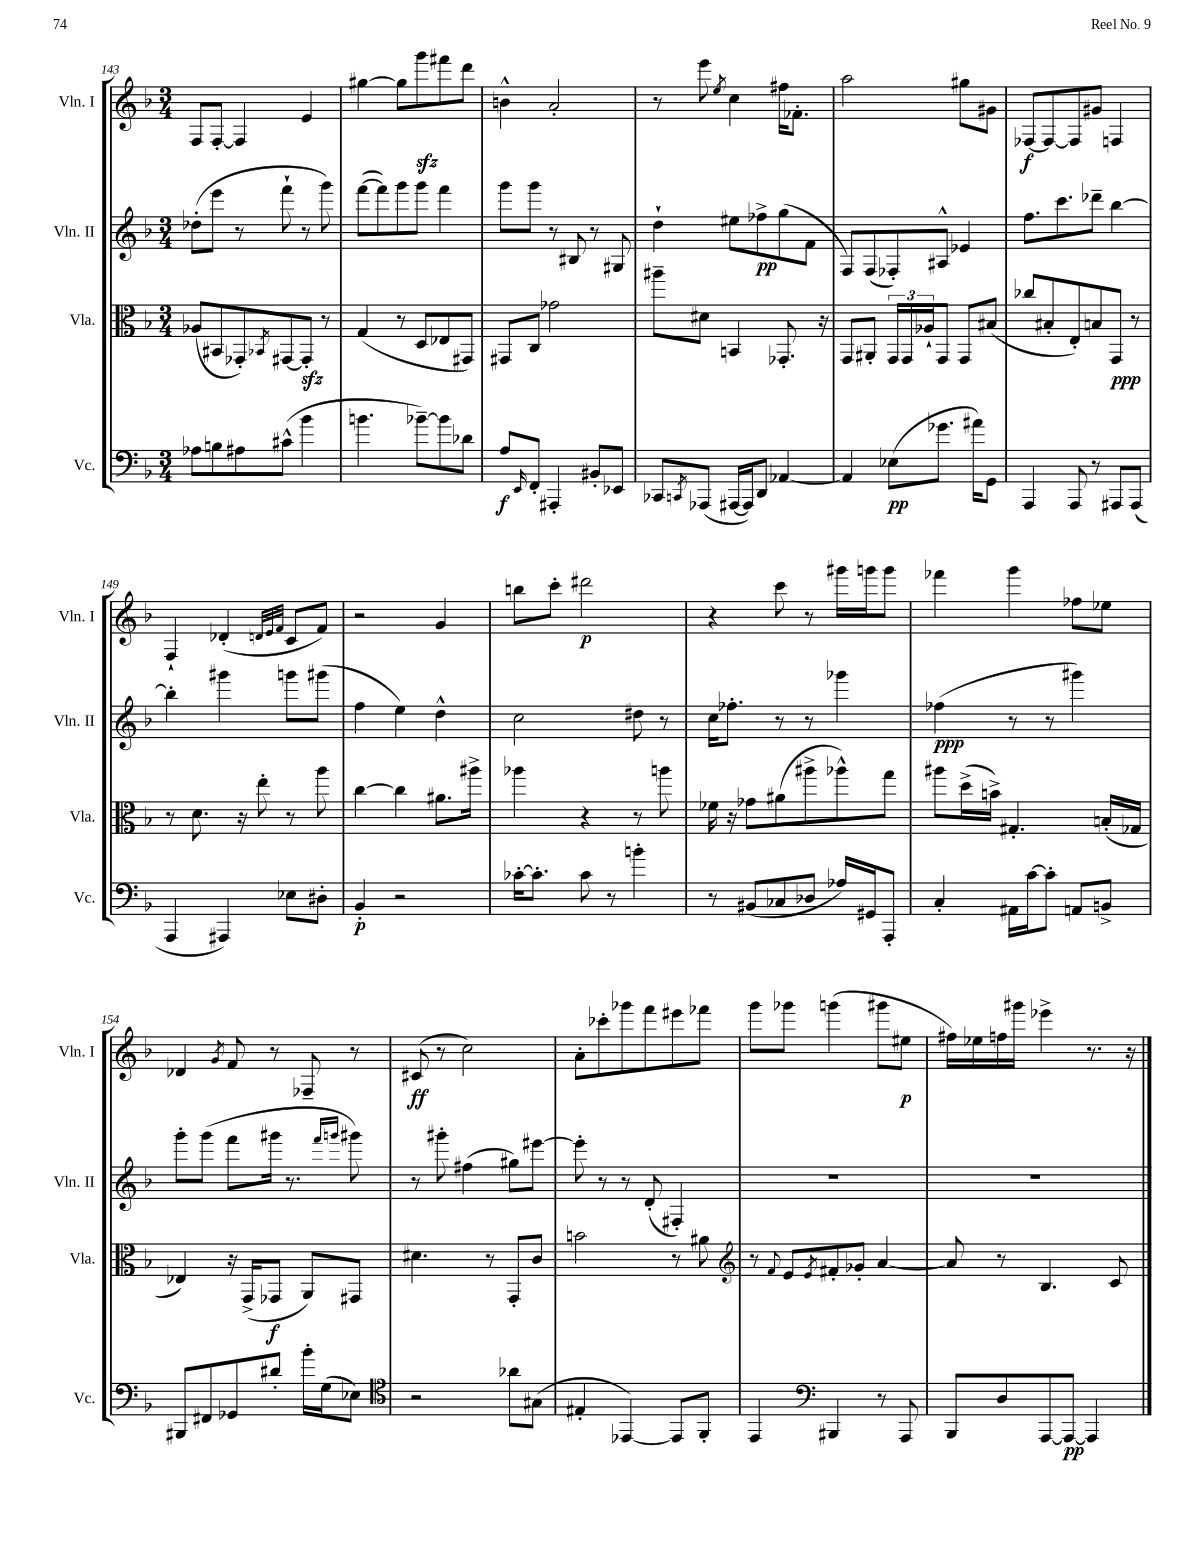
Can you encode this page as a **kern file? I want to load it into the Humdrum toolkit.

**kern	**dynam	**kern	**dynam	**kern	**dynam	**kern	**dynam
*part4	*part4	*part3	*part3	*part2	*part2	*part1	*part1
*staff4	*staff4	*staff3	*staff3	*staff2	*staff2	*staff1	*staff1
*I"Vc.	*	*I"Vla.	*	*I"Vln. II	*	*I"Vln. I	*
*I'Vc.	*	*I'Vla.	*	*I'Vln. II	*	*I'Vln. I	*
*clefF4	*	*clefC3	*	*clefG2	*	*clefG2	*
*k[b-]	*	*k[b-]	*	*k[b-]	*	*k[b-]	*
*M3/4	*	*M3/4	*	*M3/4	*	*M3/4	*
=143	=143	=143	=143	=143	=143	=143	=143
8A-X\L	.	(8A-X/L	.	(8dd-X'\L	.	8F/L	.
8Bn\	.	8BB#X/	.	8eee\J	.	[8F'/J	.
8A#X\	.	8GG-X'/)	.	8r	.	4F/]	.
.	.	8qBB-X/	.	.	.	.	.
(8c#X^^\J	.	[8GG#X/	.	8fff`\	.	.	.
4b-\	.	8GG#zz'/J]	.	8r	.	4e/	.
.	.	8r	.	8ggg\)	.	.	.
=144	=144	=144	=144	=144	=144	=144	=144
4.bn\	.	(4G/	.	([8fff\L	.	[4gg#X\	.
.	.	.	.	8fff\])	.	.	.
.	.	8r	.	8ggg\	.	8gg#\L]	.
[8b-X~\L)	.	8D/L	.	8ggg\J	.	8gggzz\	.
8b-\]	.	8E-X/	.	4fff\	.	8fff#X\	.
8d-X\J	.	8GG#X/J)	.	.	.	8ddd\J	.
=145	=145	=145	=145	=145	=145	=145	=145
8A/L	f	8GG#X/L	.	8ggg\L	.	4bn^^\	.
16qqEE/	.	.	.	.	.	.	.
8FF'/J	.	8C/J	.	8ggg\J	.	.	.
4AAA#X'/	.	2g-X\	.	8r	.	2a'/	.
.	.	.	.	8B#X/	.	.	.
8BB#X'/L	.	.	.	8r	.	.	.
8EE-X/J	.	.	.	8G#X/	.	.	.
=146	=146	=146	=146	=146	=146	=146	=146
8CC-X/L	.	8aa#X~\L	.	4dd`\	.	8r	.
8qCCn/	.	.	.	.	.	.	.
(8AAA-X/J	.	8d#X\J	.	.	.	8eee\	.
.	.	.	.	.	.	8qee/	.
[16AAA#X/LL	.	4BBn/	.	8ee#X\L	.	4cc\	.
16AAA#/J])	.	.	.	.	.	.	.
8DD/J	.	.	.	8ff-X^\	pp	.	.
[4AA-X/	.	8.GG-X'/	.	(8gg\	.	16ff#X\KL	.
.	.	.	.	.	.	8.f-X'\J	.
.	.	.	.	8f\J	.	.	.
.	.	16r	.	.	.	.	.
=147	=147	=147	=147	=147	=147	=147	=147
4AA-/]	.	8GG/L	.	8F/L)	.	2aa\	.
.	.	8AA#X'/J	.	(8F/	.	.	.
(8E-X\L	pp	24GG/LL	.	8F-X'/)	.	.	.
.	.	24GG/	.	.	.	.	.
.	.	24A-X`/J	.	.	.	.	.
8.g-X\J	.	8GG/J	.	8A#X^^/J	.	.	.
.	.	8GG/L	.	4e-X/	.	8gg#X\L	.
16a#X\KL)	.	.	.	.	.	.	.
8GG\J	.	(8B#X/J	.	.	.	8g#X\J	.
=148	=148	=148	=148	=148	=148	=148	=148
4AAA/	.	8cc-X/L	.	8.ff\L	.	[8F-X/L	f
.	.	8B#X'/	.	.	.	8F-/_	.
.	.	.	.	8.ccc\	.	.	.
8AAA/	.	8E'/)	.	.	.	8F-/]	.
8r	.	8Bn/	.	8ddd-X~\J	.	8g#X/J	.
8AAA#X/L	.	8GG/J	ppp	[4bb-\	.	4Fn/	.
(8AAA#/J	.	8r	.	.	.	.	.
!!LO:LB:g=z
=149	=149	=149	=149	=149	=149	=149	=149
4AAA/	.	8r	.	4bb-'\]	.	4F`/	.
.	.	8.d\	.	.	.	.	.
4AAA#X/)	.	.	.	4ggg#X\	.	(4d-X'/	.
.	.	16r	.	.	.	.	.
.	.	8ee'\	.	.	.	.	.
.	.	.	.	.	.	32qqdn/LLL	.
.	.	.	.	.	.	32qqe/	.
.	.	.	.	.	.	32qqf/JJJ	.
8E-X\L	.	8r	.	8gggn\L	.	8c/L	.
8D#X'\J	.	8aa\	.	(8ggg#X\J	.	8f/J)	.
=150	=150	=150	=150	=150	=150	=150	=150
4BB-'/	p	[4cc\	.	4ff\	.	2r	.
2r	.	4cc\]	.	4ee\)	.	.	.
.	.	8.a#X\L	.	4dd^^\	.	4g/	.
.	.	16aa#X^\Jk	.	.	.	.	.
=151	=151	=151	=151	=151	=151	=151	=151
[16c-X'\KL	.	4aa-X\	.	2cc\	.	8bbn\L	.
8.c-'\J]	.	.	.	.	.	.	.
.	.	.	.	.	.	8ccc'\J	.
8c-\	.	4r	.	.	.	2ddd#X\	p
8r	.	.	.	.	.	.	.
4bn'\	.	8r	.	8dd#X\	.	.	.
.	.	8aan\	.	8r	.	.	.
=152	=152	=152	=152	=152	=152	=152	=152
8r	.	16f-X\	.	16cc\KL	.	4r	.
.	.	16r	.	8.ff-X'\J	.	.	.
(8BB#X/L	.	8g-X\L	.	.	.	.	.
8C-X/	.	(8a#X\	.	8r	.	8ccc\	.
8D-X/J	.	8aa#X^\	.	8r	.	8r	.
16A-X/LL)	.	8aa-X^^\)	.	4ggg-X\	.	16ggg#X\LL	.
16GG#X/J	.	.	.	.	.	16gggn\J	.
8AAA'/J	.	8gg\J	.	.	.	8ggg\J	.
=153	=153	=153	=153	=153	=153	=153	=153
4C'/	.	8aa#X\L	.	(4ff-X\	ppp	4fff-X\	.
.	.	(16dd^\L	.	.	.	.	.
.	.	16bn^\JJ)	.	.	.	.	.
16AA#X\LL	.	4.G#X'/	.	8r	.	4ggg\	.
[16c\J	.	.	.	.	.	.	.
8c'\J]	.	.	.	8r	.	.	.
8AAn/L	.	.	.	4ggg#X\)	.	8ff-X\L	.
8BBn^/J	.	(16Bn'/LL	.	.	.	8ee-X\J	.
.	.	16G-X/JJ	.	.	.	.	.
!!LO:LB:g=z
=154	=154	=154	=154	=154	=154	=154	=154
8BBB#X/L	.	4E-X/)	.	8ggg'\L	.	4d-X/	.
8FF#X/	.	.	.	(8ggg\J	.	.	.
.	.	.	.	.	.	8qg/	.
8GG-X/	.	16r	.	8fff\L	.	8f/	.
.	.	(16GG^/KL	.	.	.	.	.
8d#X'/J	.	8GG-X/J	f	16ggg#X\Jk	.	8r	.
.	.	.	.	8.r	.	.	.
16b-'\LL	.	8AA/L)	.	.	.	8F-X~/	.
(16G\J	.	.	.	.	.	.	.
.	.	.	.	16qqfff/LL	.	.	.
.	.	.	.	16qqgggn/JJ	.	.	.
8E-X\J)	.	8GG#X/J	.	8ggg#X\)	.	8r	.
=155	=155	=155	=155	=155	=155	=155	=155
*clefC4	*	*	*	*	*	*	*
2r	.	4.d#X\	.	8r	.	(8c#X/	ff
.	.	.	.	8ggg#X'\	.	8r	.
.	.	.	.	(4ff#X\	.	2cc\)	.
.	.	8r	.	.	.	.	.
8a-X\L	.	8GG'/L	.	8gg#X\L)	.	.	.
(8G#X\J	.	8c/J	.	[8eee#X\J	.	.	.
=156	=156	=156	=156	=156	=156	=156	=156
4E#X'/	.	2bn\	.	8eee#'\]	.	8a'\L	.
.	.	.	.	8r	.	8ccc-X'\	.
[4EE-X/)	.	.	.	8r	.	8ggg-X\	.
.	.	.	.	(8d'/	.	8fff\	.
8EE-/L]	.	8r	.	4F#X'/)	.	8eee#X\	.
8FF'/J	.	8a#X\	.	.	.	8fff-X\J	.
=157	=157	=157	=157	=157	=157	=157	=157
*	*	*clefG2	*	*	*	*	*
4EE/	.	8r	.	2.r	.	8ggg\L	.
.	.	8qqf/	.	.	.	.	.
.	.	8e/L	.	.	.	8ggg-X\J	.
*clefF4	*	*	*	*	*	*	*
.	.	8qe/	.	.	.	.	.
4BBB#X/	.	8f#X'/	.	.	.	(4gggn\	.
.	.	8g-X'/J	.	.	.	.	.
8r	.	[4a/	.	.	.	8ggg#X\L	.
8AAA/	.	.	.	.	.	8ee#X\J	p
=158	=158	=158	=158	=158	=158	=158	=158
8BBB-/L	.	8a/]	.	2.r	.	16ff#X\LL)	.
.	.	.	.	.	.	16ee-X\	.
8D/	.	8r	.	.	.	16ffn\	.
.	.	.	.	.	.	16ggg#X\JJ	.
[8AAA/	.	4.B-/	.	.	.	4eee-X^\	.
8AAA/J_	pp	.	.	.	.	.	.
4AAA/]	.	.	.	.	.	8.r	.
.	.	8c/	.	.	.	.	.
.	.	.	.	.	.	16r	.
==	==	==	==	==	==	==	==
*-	*-	*-	*-	*-	*-	*-	*-
